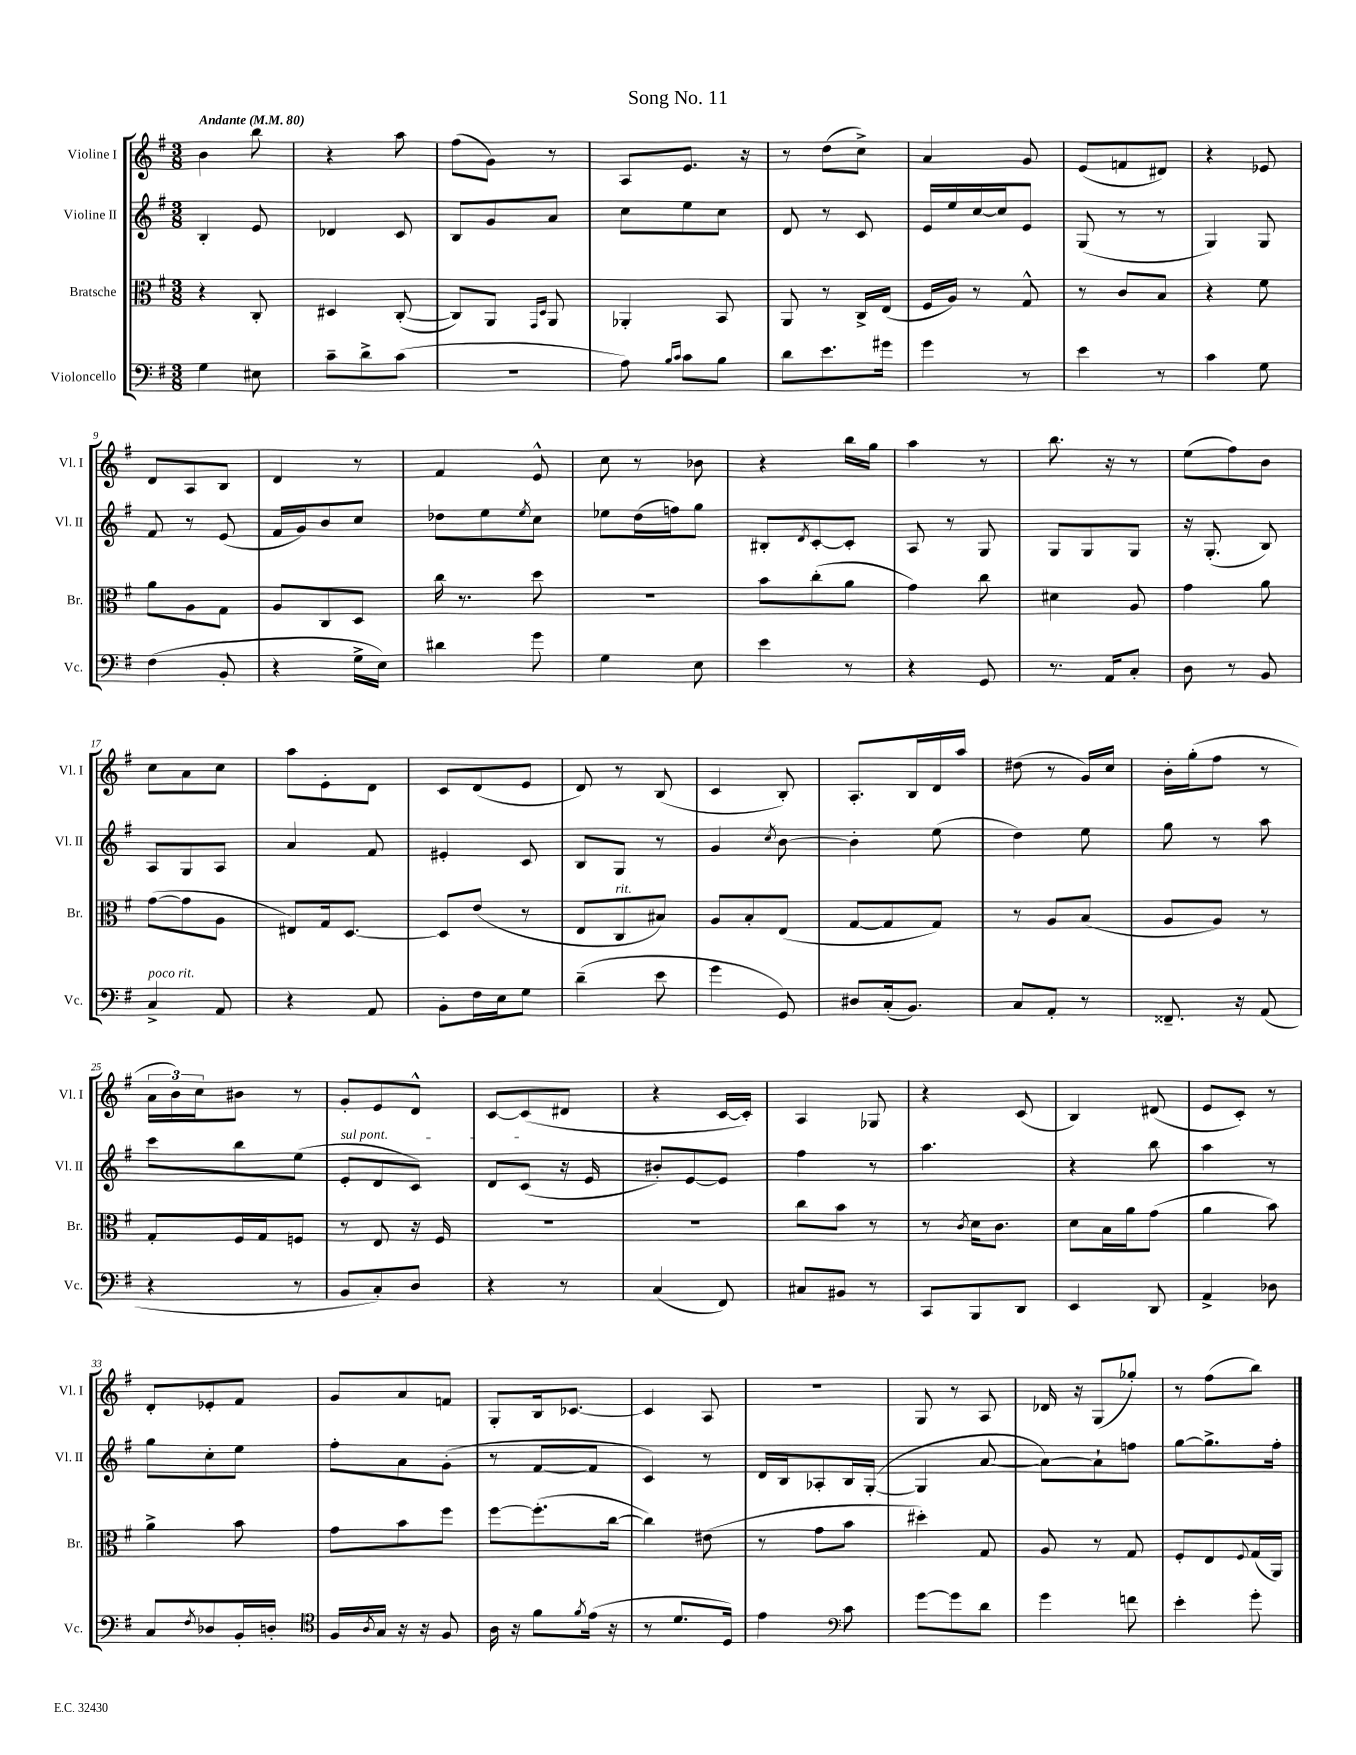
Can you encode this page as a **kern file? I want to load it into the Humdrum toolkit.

**kern	**kern	**kern	**kern
*staff4	*staff3	*staff2	*staff1
*clefF4	*clefC3	*clefG2	*clefG2
*k[f#]	*k[f#]	*k[f#]	*k[f#]
*M3/8	*M3/8	*M3/8	*M3/8
*MM80	*MM80	*MM80	*MM80
4G\	4r	4B'/	4b\
8E#\	8C'/	8e/	8bb\
=	=	=	=
8c~\L	4D#/	4d-/	4r
8d^\	.	.	.
(8c\J	([8C'/	8c/	8aa\
=	=	=	=
4.r	8C/]L)	8B/L	(8ff#\L
.	8AA/J	8g/	8g\J)
.	16qqGG/LL	.	.
.	16qqD/JJ	.	.
.	8AA/	8a/J	8r
=	=	=	=
8A\)	4AA-'/	8cc\L	8A/L
16qqB/LL	.	.	.
16qqc/JJ	.	.	.
8c\L	.	8ee\	8.e/J
8B\J	8BB/	8cc\J	.
.	.	.	16r
=	=	=	=
8d\L	8AA/	8d/	8r
8.e\	8r	8r	(8dd\L
.	16C^/LL	8c/	8cc^\J)
16g#\Jk	(16E/JJ	.	.
=	=	=	=
4g\	16F#/LL	16e/LL	4a/
.	16A/JJ)	16ee/	.
.	8r	[16cc/	.
.	.	16cc/]J	.
8r	8G^^/	8e/J	8g/
=	=	=	=
4e\	8r	(8G/	(8e/L
.	8c/L	8r	8f/
8r	8B/J	8r	8d#/J)
=	=	=	=
4c\	4r	4G/)	4r
8G\	8f#\	8G/	8e-/
=	=	=	=
(4F#\	8a\L	8f#/	8d/L
.	8A\	8r	8A/
8BB'/	8G\J	(8e/	8B/J
=	=	=	=
4r	8A/L	16f#/LL	4d/
.	.	16g/J)	.
.	8C/	8b/	.
16G^\LL	8D/J	8cc/J	8r
16E\JJ)	.	.	.
=	=	=	=
4d#\	16cc\	8dd-\L	4f#/
.	8.r	.	.
.	.	8ee\	.
.	.	8qee/	.
8g\	8dd\	8cc\J	8e^^/
=	=	=	=
4G\	4.r	8ee-\L	8cc\
.	.	(16dd\L	8r
.	.	16ff\J)	.
8E\	.	8gg\J	8b-\
=	=	=	=
4e\	8b\L	8B#'/L	4r
.	.	8qd/	.
.	(8cc'\	[8c'/	.
8r	8a\J	8c'/]J	16bb\LL
.	.	.	16gg\JJ
=	=	=	=
4r	4g\)	8A/	4aa\
.	.	8r	.
8GG/	8cc\	8G/	8r
=	=	=	=
8.r	4d#\	8G/L	8.bb\
.	.	8G/	.
16AA/LK	.	.	16r
8C'/J	8A/	8G/J	8r
=	=	=	=
8D\	4g\	16r	(8ee\L
.	.	(8.G'/	.
8r	.	.	8ff#\)
8BB/	8a\	8B/)	8b\J
=	=	=	=
4C^/	([8g\L	8A/L	8cc\L
.	8g\]	8G/	8a\
8AA/	8A\J	8A/J	8cc\J
=	=	=	=
4r	8E#/L)	4a/	8aa\L
.	16G/k	.	8e'\
.	[8.D/J	.	.
8AA/	.	8f#/	8d\J
=	=	=	=
8BB'\L	8D/]L	4e#'/	8c/L
16F#\L	(8e/J	.	(8d/
16E\J	.	.	.
8G\J	8r	8c/	8e/J
=	=	=	=
(4d~\	8E/L	8B/L	8d/)
.	8C/	8G/J	8r
8e\	8B#/J)	8r	(8B/
=	=	=	=
4g\	8A/L	4g/	4c/
.	8B'/	.	.
.	.	8qcc/	.
8GG/)	(8E/J	[8b\	8B'/)
=	=	=	=
8D#/L	[8G/L	4b'\]	8.A'/L
(16C'/k	8G/]	.	.
8.BB/J)	.	.	16B/L
.	8G/J)	(8ee\	16d/
.	.	.	16aa/JJ
=	=	=	=
8C/L	8r	4dd\)	(8dd#\
8AA'/J	8A/L	.	8r
8r	(8B/J	8ee\	16g/LL)
.	.	.	16cc/JJ
=	=	=	=
8.FF##~/	8A/L	8gg\	16b'\LL
.	.	.	(16gg'\J
.	8A/J)	8r	8ff#\J
16r	.	.	.
(8AA/	8r	8aa\	8r
=	=	=	=
4r	8G'/L	8ccc\L	24a\LL
.	.	.	24b\)
.	.	.	24cc\J
.	16F#/L	8bb\	8b#\J
.	16G/J	.	.
8r	8F/J	(8ee\J	8r
=	=	=	=
8BB/L	8r	8e'/L	8g'/L
8C'/)	8E/	8d/	8e/
8D/J	16r	8c/J)	8d^^/J
.	16F#/	.	.
=	=	=	=
4r	4.r	8d/L	[8c/L
.	.	(8c/J	(8c/]
8r	.	16r	8d#/J
.	.	16e/	.
=	=	=	=
(4C/	4.r	8b#'/L)	4r
.	.	[8e/	.
8FF#/)	.	8e/]J	[16c/LL
.	.	.	16c'/]JJ)
=	=	=	=
8C#/L	8cc\L	4ff#\	4A/
8BB#/J	8b\J	.	.
8r	8r	8r	8G-/
=	=	=	=
8CC/L	8r	4.aa\	4r
.	8qc/	.	.
8BBB/	16d\LK	.	.
.	8.c\J	.	.
8DD/J	.	.	(8c/
=	=	=	=
4EE/	8d\L	4r	4B/)
.	16B\L	.	.
.	16a\J	.	.
8DD/	(8g\J	8bb\	(8d#/
=	=	=	=
4AA^/	4a\	4aa\	8e/L
.	.	.	8c'/J)
8D-\	8b\)	8r	8r
=	=	=	=
8C/L	4a^\	8gg\L	8d'/L
8qF#/	.	.	.
8D-/	.	8cc'\	8e-'/
16BB'/L	8b\	8ee\J	8f#/J
16D'/JJ	.	.	.
=	=	=	=
*clefC4	*	*	*
16F#/LL	8g\L	8ff#'\L	8g/L
8qA/	.	.	.
16G/JJ	.	.	.
16r	8b\	8a\	8a/
16r	.	.	.
8F#/	8ff#\J	(8g'\J	8f/J
=	=	=	=
16A\	[8ff#\L	8r	8G'/L
16r	.	.	.
8f#\L	(8.ff#'\]	[8f#/L	16B/k
.	.	.	[8.c-/J
8qf#/	.	.	.
(16e\Jk	.	8f#/]J	.
16r	[16cc\Jk	.	.
=	=	=	=
8r	4cc\])	4c/)	4c-/]
8.d/L	.	.	.
.	(8e#\	8r	8A/
16D/Jk)	.	.	.
=	=	=	=
4e\	8r	16d/LL	4.r
.	.	16B/J	.
.	8g\L	8A-'/	.
*clefF4	*	*	*
8c\	8b\J	16B/L	.
.	.	([16G'/JJ	.
=	=	=	=
[8g\L	4dd#'\)	4G/]	8G/
8g\]	.	.	8r
8d\J	8G/	[8a/	8A/
=	=	=	=
4g\	8A/	8a\_L)	16d-/
.	.	.	16r
.	8r	8a`\]	(8G/L
8f\	8G/	8ff\J	8gg-'/J)
=	=	=	=
4e'\	8F#'/L	[8gg\L	8r
.	8E/	8.gg^\]	(8ff#\L
.	8qqF#/	.	.
8g'\	(16G/L	.	8bb\J)
.	16AA/JJ)	16ff#'\Jk	.
==	==	==	==
*-	*-	*-	*-
